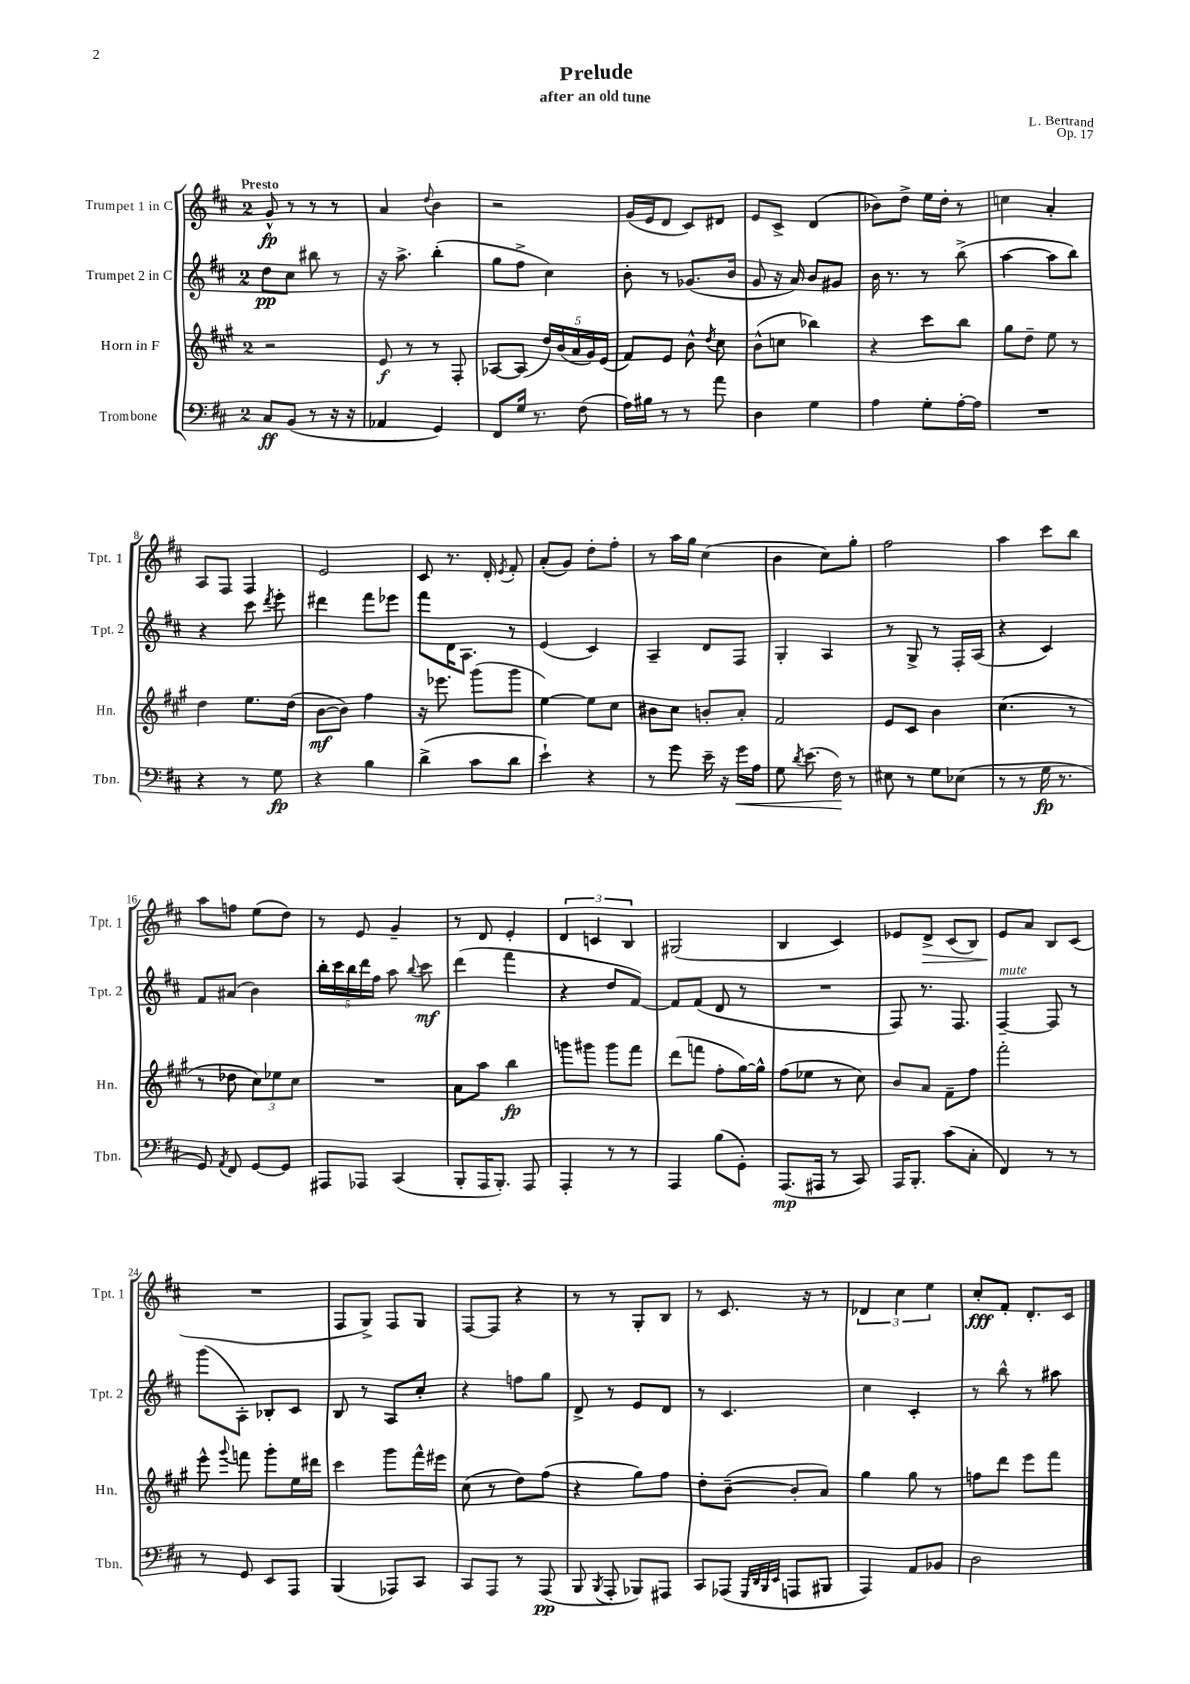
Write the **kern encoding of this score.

**kern	**dynam	**kern	**dynam	**kern	**dynam	**kern	**dynam
*part4	*part4	*part3	*part3	*part2	*part2	*part1	*part1
*staff4	*staff4	*staff3	*staff3	*staff2	*staff2	*staff1	*staff1
*I"Trombone	*	*I"Horn in F	*	*I"Trumpet 2 in C	*	*I"Trumpet 1 in C	*
*I'Tbn.	*	*I'Hn.	*	*I'Tpt. 2	*	*I'Tpt. 1	*
*clefF4	*	*clefG2	*	*clefG2	*	*clefG2	*
*k[f#c#]	*	*k[f#c#g#]	*	*k[f#c#]	*	*k[f#c#]	*
*M2/4	*	*M2/4	*	*M2/4	*	*M2/4	*
=1	=1	=1	=1	=1	=1	=1	=1
!	!	!	!	!	!	!LO:TX:a:B:t=Presto	!
8C#/L	ff	2r	.	8dd\L	pp	8g^^/	fp
(8BB/J	.	.	.	8cc#\J	.	8r	.
8r	.	.	.	8bb#X\	.	8r	.
16r	.	.	.	8r	.	8r	.
16r	.	.	.	.	.	.	.
=2	=2	=2	=2	=2	=2	=2	=2
4AA-X/	.	8e/	f	16r	.	4a/	.
.	.	.	.	8.aa^\	.	.	.
.	.	8r	.	.	.	.	.
.	.	.	.	.	.	8qqdd/	.
4GG/)	.	8r	.	(4bb'\	.	4b\	.
.	.	8F#'/	.	.	.	.	.
=3	=3	=3	=3	=3	=3	=3	=3
8FF#/L	.	[8A-X/L	.	8gg\L	.	2r	.
16G/Jk	.	(8A-/J]	.	8ff#^\J	.	.	.
8.r	.	.	.	.	.	.	.
.	.	20dd/LL)	.	4cc#\)	.	.	.
.	.	(20b/	.	.	.	.	.
.	.	20a/	.	.	.	.	.
(8F#\	.	.	.	.	.	.	.
.	.	20g#/)	.	.	.	.	.
.	.	(20e/JJ	.	.	.	.	.
=4	=4	=4	=4	=4	=4	=4	=4
16A\LL)	.	8f#/L)	.	8b'\	.	(16g/LL	.
16B#X\JJ	.	.	.	.	.	16e/J	.
8r	.	8e/J	.	8r	.	8d/J	.
8r	.	8b^^\	.	(8.g-X/L	.	8c#/L)	.
.	.	8qdd/	.	.	.	.	.
8a\	.	8cc#\	.	.	.	8d#X/J	.
.	.	.	.	16b/Jk	.	.	.
=5	=5	=5	=5	=5	=5	=5	=5
4D\	.	(8b^^\L	.	8g/	.	8e/L	.
.	.	8ccn\J	.	16r	.	8c#^/J	.
.	.	.	.	16a/)	.	.	.
4G\	.	4bb-X\)	.	8b/L	.	(4d/	.
.	.	.	.	8g#X/J	.	.	.
=6	=6	=6	=6	=6	=6	=6	=6
4A\	.	4r	.	16b\	.	8b-X\L)	.
.	.	.	.	8.r	.	.	.
.	.	.	.	.	.	8dd^\J	.
8G'\L	.	8ccc#\L	.	8r	.	16ee\LL	.
.	.	.	.	.	.	16dd'\JJ	.
[16A'\L	.	8bb\J	.	(8bb^\	.	8r	.
16A\JJ]	.	.	.	.	.	.	.
=7	=7	=7	=7	=7	=7	=7	=7
2r	.	8gg#\L	.	[4aa\	.	4ccn\	.
.	.	8dd~\J	.	.	.	.	.
.	.	8ee\	.	8aa\L]	.	4a'/	.
.	.	8r	.	8bb\J)	.	.	.
!!LO:LB:g=z
=8	=8	=8	=8	=8	=8	=8	=8
4r	.	4dd\	.	4r	.	8A/L	.
.	.	.	.	.	.	8F#/J	.
8r	.	8.ee\L	.	8ccc#\	.	4F#/	.
.	.	.	.	8qddd/	.	.	.
8G\	fp	.	.	8eee'\	.	.	.
.	.	(16dd\Jk	.	.	.	.	.
=9	=9	=9	=9	=9	=9	=9	=9
4r	.	[8b\L	mf	4ddd#X\	.	2e/	.
.	.	8b\J])	.	.	.	.	.
4B\	.	4ff#\	.	8fff#\L	.	.	.
.	.	.	.	8eee-X\J	.	.	.
=10	=10	=10	=10	=10	=10	=10	=10
(4d^\	.	16r	.	8fff#\L	.	8c#/	.
.	.	8.eee-X\	.	.	.	.	.
.	.	.	.	16d\K	.	8.r	.
.	.	.	.	8.A\J	.	.	.
8c#\L	.	(8ggg#\L	.	.	.	.	.
.	.	.	.	.	.	16d'/	.
.	.	.	.	.	.	8qe/	.
8d\J	.	8ggg#\J	.	8r	.	8f#'/	.
=11	=11	=11	=11	=11	=11	=11	=11
4e`\)	.	[4ee\)	.	(4e/	.	(8a'/L	.
.	.	.	.	.	.	8g/J)	.
4r	.	8ee\L]	.	4c#/)	.	8dd'\L	.
.	.	8cc#\J	.	.	.	8ff#'\J	.
=12	=12	=12	=12	=12	=12	=12	=12
8r	.	8b#X\L	.	4A~/	.	8r	.
8g\	.	8cc#\J	.	.	.	16aa\LL	.
.	.	.	.	.	.	16gg\JJ	.
16e~\	.	8bn'/L	.	8d/L	.	(4cc#\	.
16r	.	.	.	.	.	.	.
!	!LO:HP:b	!	!	!	!	!	!
16g\LL	<	8a'/J	.	8F#/J	.	.	.
16A\JJ	.	.	.	.	.	.	.
=13	=13	=13	=13	=13	=13	=13	=13
8G\	.	2f#/	.	4G'/	.	4b\	.
8qd/	.	.	.	.	.	.	.
(8.e\	.	.	.	.	.	.	.
.	.	.	.	4A/	.	8cc#\L)	.
16F#\)	.	.	.	.	.	.	.
8r	[	.	.	.	.	8gg'\J	.
=14	=14	=14	=14	=14	=14	=14	=14
8E#X\	.	8e/L	.	8r	.	2ff#\	.
8r	.	8c#/J	.	8G^/	.	.	.
8G\L	.	4b\	.	8r	.	.	.
(8E-X\J	.	.	.	16F#'/LL	.	.	.
.	.	.	.	(16A/JJ	.	.	.
=15	=15	=15	=15	=15	=15	=15	=15
8r	.	(4.cc#\	.	4r	.	4aa\	.
8r	.	.	.	.	.	.	.
16G\	fp	.	.	4c#/)	.	8ccc#\L	.
8.r	.	.	.	.	.	.	.
.	.	8r	.	.	.	8bb\J	.
!!LO:LB:g=z
=16	=16	=16	=16	=16	=16	=16	=16
8GG/)	.	8r	.	8f#/L	.	8aa\L	.
8qAA/	.	.	.	.	.	.	.
8FF#/	.	8dd-X\	.	(8a#X/J	.	8ffn\J	.
[8GG/L	.	12cc#\L)	.	4b\)	.	(8ee\L	.
.	.	12ee-X\	.	.	.	.	.
8GG/J]	.	.	.	.	.	8dd\J)	.
.	.	12cc#\J	.	.	.	.	.
=17	=17	=17	=17	=17	=17	=17	=17
8AAA#X/L	.	2r	.	20bb'\LL	.	8r	.
.	.	.	.	20ccc#\	.	.	.
.	.	.	.	20bb\	.	.	.
8AAA-X/J	.	.	.	.	.	8e/	.
.	.	.	.	20ddd\	.	.	.
.	.	.	.	20ff#\JJ	.	.	.
(4CC#/	.	.	.	8aa\	.	4g~/	.
.	.	.	.	8qqbb/	.	.	.
.	.	.	.	8ccc#\	mf	.	.
=18	=18	=18	=18	=18	=18	=18	=18
8BBB'/L	.	8a\L	.	(4ddd\	.	8r	.
16AAA/K	.	8aa\J	.	.	.	8d/	.
8.BBB'/J)	.	.	.	.	.	.	.
.	.	4bb\	fp	4fff#\	.	4e'/	.
8AAA/	.	.	.	.	.	.	.
=19	=19	=19	=19	=19	=19	=19	=19
4AAA'/	.	8gggn\L	.	4r	.	6d/	.
.	.	8ggg#X\J	.	.	.	.	.
.	.	.	.	.	.	6cn/	.
8r	.	8ggg#\L	.	8dd/L	.	.	.
.	.	.	.	.	.	6B/	.
8r	.	8fff#\J	.	[8f#/J)	.	.	.
=20	=20	=20	=20	=20	=20	=20	=20
4AAA/	.	(8ddd\L	.	8f#/L]	.	(2G#X/	.
.	.	8fffn\J	.	(8f#/J	.	.	.
(8B\L	.	8ff#'\L	.	8d/	.	.	.
8GG'\J)	.	[16gg#\L)	.	8r	.	.	.
.	.	16gg#^^\JJ]	.	.	.	.	.
=21	=21	=21	=21	=21	=21	=21	=21
(8.AAA/L	mp	(8ff#\L	.	2r	.	4B/	.
.	.	8ee-X\J	.	.	.	.	.
16AAA#X/Jk	.	.	.	.	.	.	.
8r	.	8r	.	.	.	4c#/)	.
8CC#/)	.	8cc#\)	.	.	.	.	.
=22	=22	=22	=22	=22	=22	=22	=22
16AAA/KL	.	8b/L	.	8F#/)	.	8e-X/L	.
8.BBB'/J	.	.	.	.	.	.	.
!	!	!	!	!	!	!	!LO:HP:b
.	.	8a/J	.	8.r	.	8d^/J	>
(8c#\L	.	8f#~\L	.	.	.	(8c#/L	.
.	.	.	.	8.F#/	.	.	.
8C#'\J	.	8ff#\J	.	.	.	8B/J)	.
=23	=23	=23	=23	=23	=23	=23	=23
!	!	!	!	!LO:TX:a:i:t=mute	!	!	!
4FF#/)	.	2fff#'\	.	[4F#~/	.	8e/L	.
.	.	.	.	.	.	8a/J	]
8r	.	.	.	8F#/]	.	8B/L	.
8r	.	.	.	8r	.	(8c#/J	.
!!LO:LB:g=z
=24	=24	=24	=24	=24	=24	=24	=24
8r	.	8eee^^\	.	(8ggg\L	.	2r	.
.	.	8qqggg#/	.	.	.	.	.
8GG/	.	8fffn\	.	8A'\J)	.	.	.
8EE/L	.	8ggg#'\L	.	8B-X'/L	.	.	.
8AAA/J	.	16ee\L	.	8c#/J	.	.	.
.	.	16ddd#X\JJ	.	.	.	.	.
=25	=25	=25	=25	=25	=25	=25	=25
(4BBB/	.	4ccc#\	.	8B/	.	8F#/L	.
.	.	.	.	8r	.	8G^/J)	.
8AAA-X/L)	.	8ggg#\L	.	8A/L	.	8F#/L	.
8CC#/J	.	16fff#^^\L	.	8cc#'/J	.	8G/J	.
.	.	16eee#X\JJ	.	.	.	.	.
=26	=26	=26	=26	=26	=26	=26	=26
8CC#/L	.	(8cc#\	.	4r	.	[8F#/L	.
8AAA/J	.	8r	.	.	.	8F#/J]	.
8r	.	8dd\L)	.	8ffn\L	.	4r	.
(8AAA/	pp	(8ff#\J	.	8gg\J	.	.	.
=27	=27	=27	=27	=27	=27	=27	=27
8BBB/	.	4r	.	8d^/	.	8r	.
8qBBB/	.	.	.	.	.	.	.
8AAA'/	.	.	.	8r	.	8r	.
8BBB-X/L)	.	8gg#\L)	.	8e/L	.	8G'/L	.
8AAA#X/J	.	8ff#\J	.	8d/J	.	8B/J	.
=28	=28	=28	=28	=28	=28	=28	=28
8CC#/L	.	8dd'\L	.	8r	.	8r	.
(8AAA-X/J	.	([8b~\J	.	4.c#/	.	8.c#/	.
32qqGGG/LLL	.	.	.	.	.	.	.
32qqDD/	.	.	.	.	.	.	.
32qqBBB/	.	.	.	.	.	.	.
32qqEE/JJJ	.	.	.	.	.	.	.
8AAAn/L	.	8b'/L]	.	.	.	.	.
.	.	.	.	.	.	16r	.
8BBB#X/J	.	8a/J)	.	.	.	8r	.
=29	=29	=29	=29	=29	=29	=29	=29
4AAA/)	.	4gg#\	.	4cc#\	.	6d-X/	.
.	.	.	.	.	.	6cc#\	.
8AA/L	.	8gg#\	.	4c#'/	.	.	.
.	.	.	.	.	.	6ee\	.
8BB-X/J	.	8r	.	.	.	.	.
=30	=30	=30	=30	=30	=30	=30	=30
2D\	.	8ffn\L	.	8r	.	8cc#'/L	fff
.	.	8ddd\J	.	8bb^^\	.	8f#'/J	.
.	.	8eee\L	.	8r	.	8.d'/L	.
.	.	8fff#\J	.	8aa#X\	.	.	.
.	.	.	.	.	.	16c#/Jk	.
==	==	==	==	==	==	==	==
*-	*-	*-	*-	*-	*-	*-	*-
